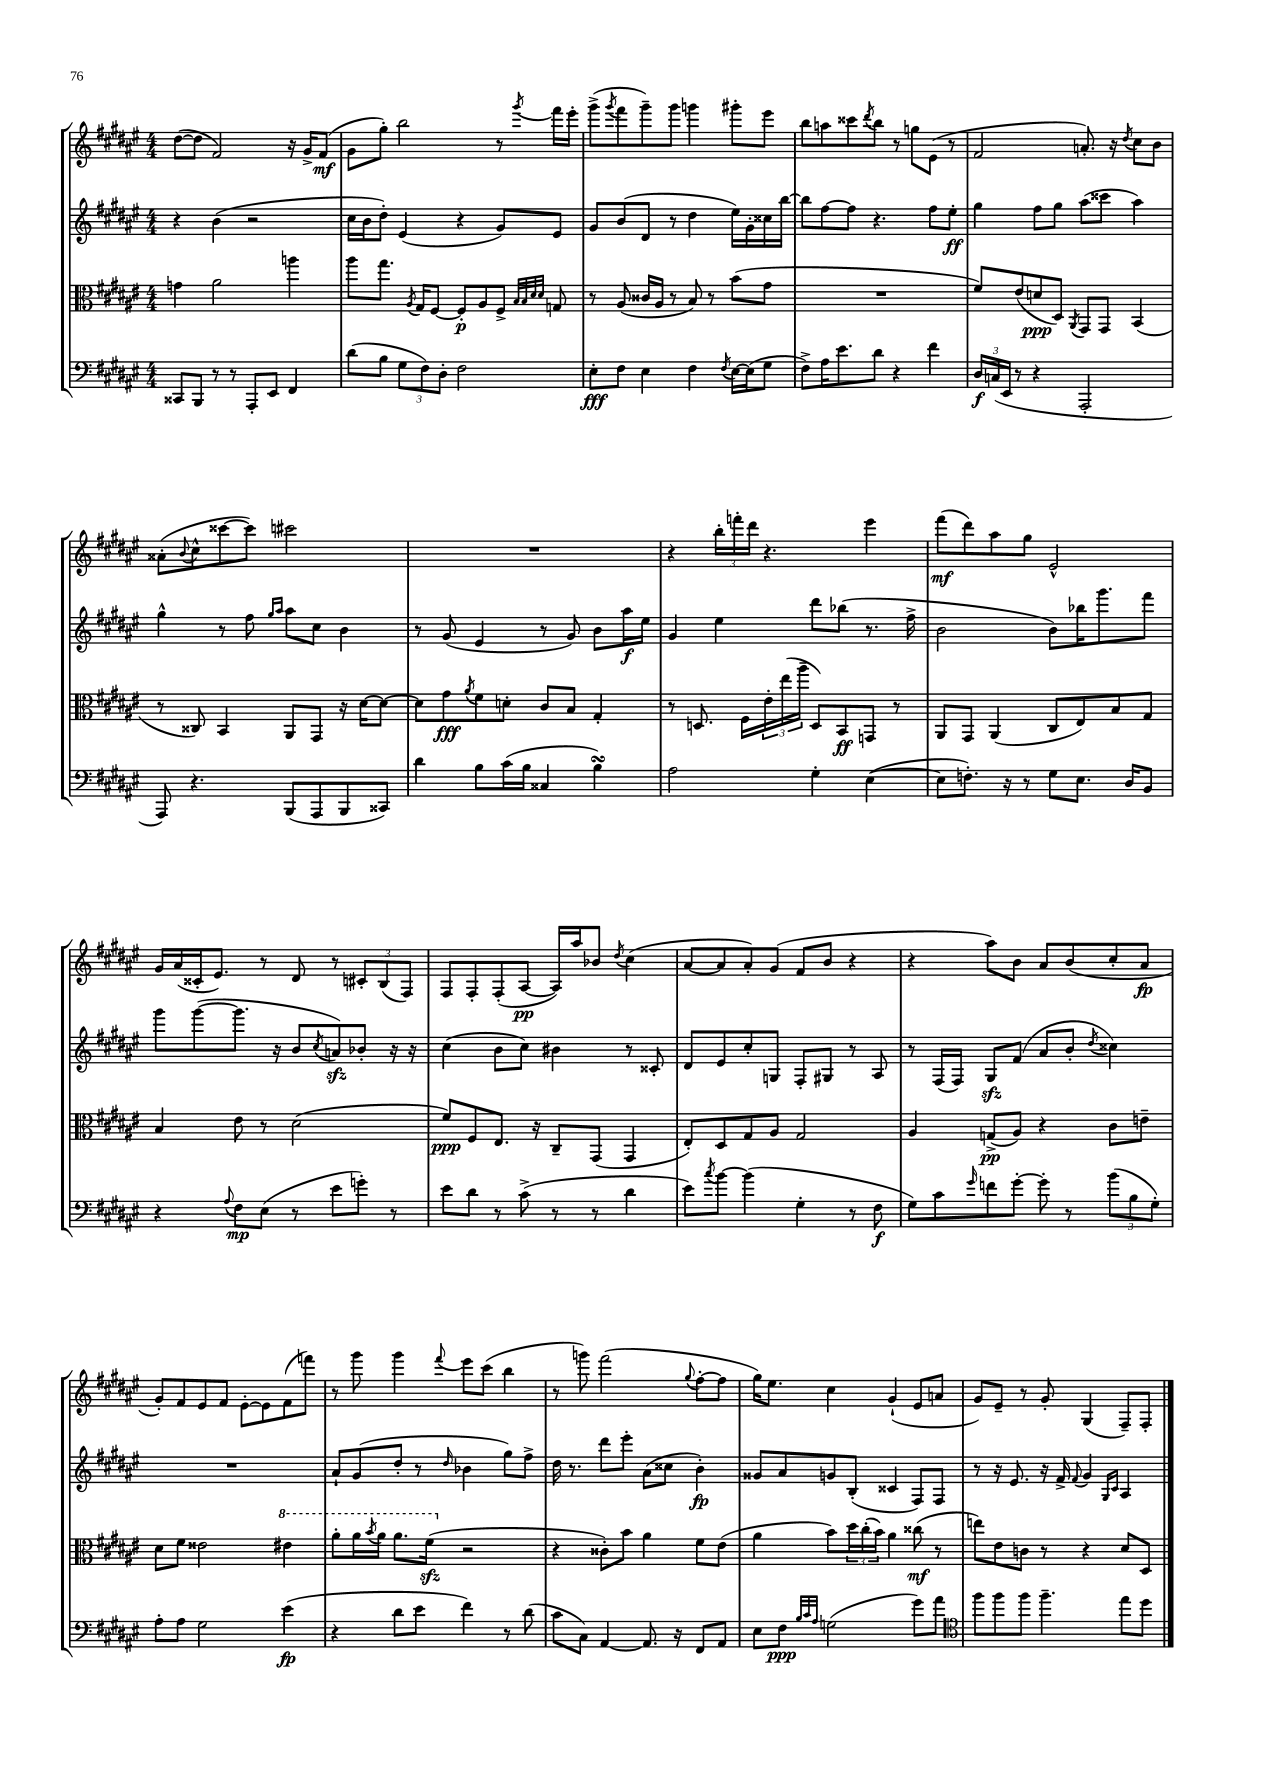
<<
\new StaffGroup <<
\new Staff = "s0" {
    \clef treble \key fis \major \numericTimeSignature \time 4/4
    dis''8~( dis''8 fis'2) r16 gis'16-> fis'8\mf( |
    gis'8 gis''8-.) b''2 r8 \acciaccatura { gis'''8 } fis'''16 eis'''16-. |
    gis'''8->( \acciaccatura { gis'''8 } fis'''8 gis'''8--) gis'''8 g'''4 gis'''8-. eis'''8 |
    b''8 a''8 cisis'''8 \acciaccatura { dis'''8 } b''8 r8 g''8 eis'8( r8 |
    fis'2 a'8.-.) r16 \acciaccatura { dis''8 } cis''8 b'8 |
    aisis'8-.( \appoggiatura { b'8 } cis''8-^ cisis'''8~ cisis'''8) cis'''2 |
    R1 |
    r4 \tuplet 3/2 { b''16-. f'''16-. dis'''16 } r4. eis'''4 |
    fis'''8\mf( dis'''8) ais''8 gis''8 eis'2-^ |
    gis'16 ais'16( cisis'16-. eis'8.) r8 dis'8 r8 \tuplet 3/2 { cis'8-. b8( fis8) } |
    fis8 fis8-. fis8-.( ais8~\pp ais16) ais''16 bes'8 \acciaccatura { dis''8 } cis''4( |
    ais'8~ ais'8 ais'8-.) gis'8( fis'8 b'8 r4 |
    r4 ais''8) b'8 ais'8 b'8( cis''8-. ais'8\fp |
    gis'8-.) fis'8 eis'8 fis'8 eis'8~-. eis'8 fis'8( f'''8) |
    r8 gis'''8 gis'''4 \appoggiatura { fis'''8 } eis'''8 cis'''8( b''4 |
    r8 g'''8) fis'''2( \appoggiatura { gis''8 } fis''8~-. fis''8 |
    gis''16) eis''8. cis''4 gis'4-!( eis'8 a'8 |
    gis'8) eis'8-- r8 gis'8-. gis4( fis8--) fis8-. \bar "|." |
}
\new Staff = "s1" {
    \clef treble \key fis \major \numericTimeSignature \time 4/4
    r4 b'4( r2 |
    cis''16 b'16 dis''8-.) eis'4( r4 gis'8) eis'8 |
    gis'8 b'8( dis'8 r8 dis''4 eis''16) gis'16-. cisis''16 b''16~ |
    b''8 fis''8~ fis''8 r4. fis''8 eis''8-.\ff |
    gis''4 fis''8 gis''8 ais''8( cisis'''8 ais''4) |
    gis''4-^ r8 fis''8 \grace { gis''16 ais''16 } ais''8 cis''8 b'4 |
    r8 gis'8( eis'4 r8 gis'8) b'8 ais''16\f eis''16 |
    gis'4 eis''4 dis'''8 bes''8( r8. fis''16-> |
    b'2 b'8) bes''16 gis'''8. fis'''8 |
    gis'''8 gis'''8~( gis'''8. r16 b'8 \acciaccatura { cis''8 } a'8\sfz) bes'8-. r16 r16 |
    cis''4( b'8 cis''8) bis'4 r8 cisis'8-. |
    dis'8 eis'8 cis''8-. g8 fis8-. gis8 r8 ais8 |
    r8 fis16( fis16) gis8\sfz fis'8( ais'8 b'8-. \acciaccatura { dis''8 } cisis''4) |
    R1 |
    ais'8-! gis'8( dis''8-. r8 \grace { dis''16 } bes'4 gis''8) fis''8-> |
    dis''16 r8. dis'''8 eis'''8-. ais'8( cisis''8 b'4-.\fp) |
    gisis'8 ais'8 g'8 b8-.( cisis'4 fis8) fis8 |
    r8 r16 eis'8. r16 fis'16-> \appoggiatura { fis'8 } gis'4 \grace { gis16 cis'16 } ais4 \bar "|." |
}
\new Staff = "s2" {
    \clef alto \key fis \major \numericTimeSignature \time 4/4
    g'4 ais'2 a''4 |
    ais''8 gis''8. \acciaccatura { ais8 } gis16 fis8~ fis8-.\p ais8 fis8-> \grace { b32 b32 dis'32 dis'32 } g8 |
    r8 ais8( cisis'16 ais16 r8 b8) r8 b'8( gis'8 |
    R1 |
    fis'8) eis'8( d'8\ppp dis8) \acciaccatura { ais,8 } gis,8 gis,8 b,4( |
    r8 cisis8) b,4 ais,8 gis,8 r16 dis'16~ dis'8~ |
    dis'8 gis'8\fff \acciaccatura { ais'8 } fis'8 d'8-. cis'8 b8 gis4-. |
    r8 d8. fis16 \tuplet 3/2 { eis'16-. eis''16( ais''16-- } d8) b,8\ff g,8 r8 |
    ais,8 gis,8 ais,4( cis8 eis8) b8 gis8 |
    b4 eis'8 r8 dis'2( |
    fis'8\ppp) fis8 eis8. r16 cis8-- gis,8( gis,4 |
    eis8-.) dis8 gis8 ais8 gis2 |
    ais4 g8->\pp( ais8) r4 cis'8 e'8-- |
    dis'8 fis'8 eisis'2 \ottava #1 eis''!4 |
    ais''8-. ais''16 \acciaccatura { b''8 } ais''16 ais''8. fis''16\sfz( \ottava #0 r2 |
    r4 cisis'8-.) b'8 ais'4 fis'8 eis'8( |
    ais'4 b'8) \tuplet 3/2 { dis''16 cis''16-.( b'16) } ais'4 cisis''8\mf( r8 |
    e''8) eis'8 c'8 r8 r4 dis'8 dis8 \bar "|." |
}
\new Staff = "s3" {
    \clef bass \key fis \major \numericTimeSignature \time 4/4
    cisis,8 b,,8 r8 r8 ais,,8-. eis,8 fis,4 |
    dis'8( b8 \tuplet 3/2 { gis8 fis8) dis8-. } fis2 |
    eis8-.\fff fis8 eis4 fis4 \acciaccatura { fis8 } eis16~ eis16( gis8 |
    fis8->) ais16 eis'8. dis'8 r4 fis'4 |
    \tuplet 3/2 { dis16\f c16( eis,16 } r8 r4 ais,,2-. |
    ais,,8) r4. b,,8( ais,,8 b,,8 cisis,8) |
    dis'4 b8 cis'16( b16 cisis4 b4\turn) |
    ais2 gis4-. eis4~( |
    eis8 f8.-.) r16 r8 gis8 eis8. dis16 b,8 |
    r4 \appoggiatura { ais8 } fis8\mp eis8( r8 eis'8 g'8-.) r8 |
    eis'8 dis'8 r8 cis'8->( r8 r8 dis'4 |
    eis'8) \acciaccatura { cis''8 } b'8~ b'4( gis4-. r8 fis8\f |
    gis8) cis'8 \grace { gis'16 } f'8 gis'8~-. gis'8-. r8 \tuplet 3/2 { b'8( b8 gis8-.) } |
    ais8-. ais8 gis2 eis'4\fp( |
    r4 dis'8 eis'8 fis'4) r8 dis'8( |
    cis'8 cis8) ais,4~ ais,8. r16 fis,8 ais,8 |
    eis8 fis8\ppp \grace { b32 cis'32 ais32 } g2( gis'8) ais'8 |
    \clef tenor fis''8 fis''8 fis''8 fis''4.-- eis''8 dis''8 \bar "|." |
}
>>
>>
\layout { \context { \Score \remove "Bar_number_engraver" } }
